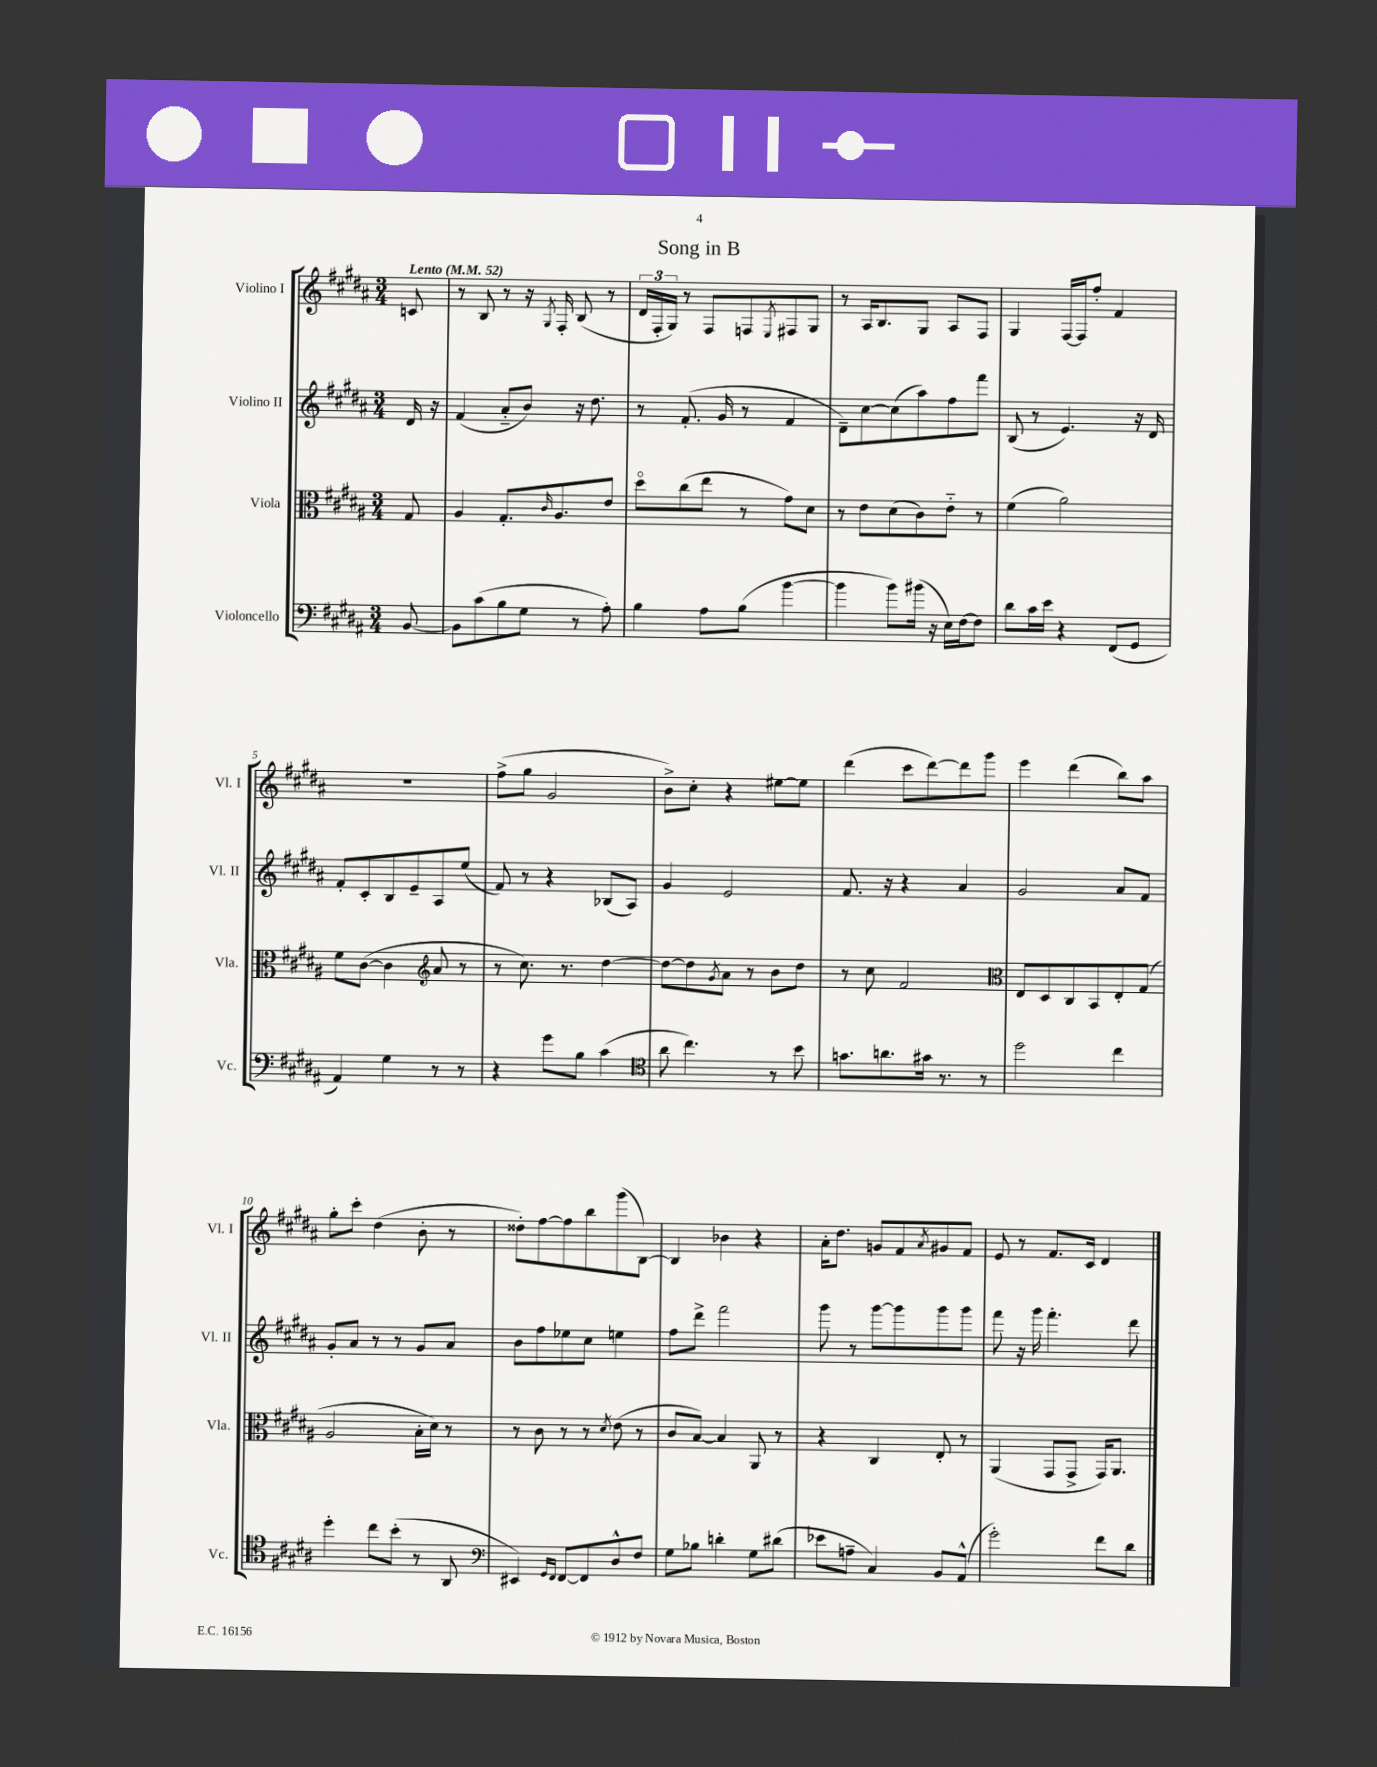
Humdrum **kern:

**kern	**kern	**kern	**kern
*part4	*part3	*part2	*part1
*staff4	*staff3	*staff2	*staff1
*I"Violoncello	*I"Viola	*I"Violino II	*I"Violino I
*I'Vc.	*I'Vla.	*I'Vl. II	*I'Vl. I
*clefF4	*clefC3	*clefG2	*clefG2
*k[f#c#g#d#a#]	*k[f#c#g#d#a#]	*k[f#c#g#d#a#]	*k[f#c#g#d#a#]
*M3/4	*M3/4	*M3/4	*M3/4
*MM52	*MM52	*MM52	*MM52
=	=	=	=
!	!	!	!LO:TX:a:B:t=Lento
[8BB/	8G#/	16d#/	8cn/
.	.	16r	.
=1	=1	=1	=1
8BB\L]	4A#/	(4f#/	8r
(8c#\	.	.	8B/
8B\	8.G#'/L	8a#/L	8r
8G#\J	.	8b/J)	16r
.	16qqc#/	.	8qG#/
.	8.A#/	.	16F#'/
8r	.	16r	(8B/
.	.	8.dd#\	.
8A#'\)	8e/J	.	8r
=2	=2	=2	=2
4B\	8dd#\L	8r	24d#/LL
.	.	.	24F#'/
.	.	.	24G#/JJ)
.	(8cc#\	(8.f#'/	8r
8A#\L	8ee\J	.	8F#/L
.	.	16g#/	.
(8B\J	8r	8r	8Fn/
.	.	.	8qE/
[4b\	8g#\L)	4f#/	8F#X/
.	8d#\J	.	8G#/J
=3	=3	=3	=3
4b\]	8r	8d#~\L)	8r
.	8e\L	[8cc#\	16A#/KL
.	.	.	8.B/
8b\L)	(8d#\	(8cc#\]	.
(16b#X\Jk	8c#\)	8aa#\)	8G#/J
16r	.	.	.
16E\LL)	8e\J	8ff#\	8A#/L
[16F#\J	.	.	.
8F#\J]	8r	8fff#\J	8F#/J
=4	=4	=4	=4
8d#\L	(4f#\	(8B/	4G#/
16c#\L	.	8r	.
16e\JJ	.	.	.
4r	2a#\)	4.e/)	[16F#/LL
.	.	.	16F#/J]
.	.	.	8ff#'/J
(8FF#/L	.	.	4f#/
8GG#/J	.	16r	.
.	.	16d#/	.
!!LO:LB:g=z
=5	=5	=5	=5
4AA#/)	8f#\L	8f#'/L	2.r
.	([8c#\J	8c#'/	.
4G#\	4c#\]	8B/	.
.	.	8e~/	.
*	*clefG2	*	*
8r	8a#/	8A#/	.
8r	8r	(8ee/J	.
=6	=6	=6	=6
4r	8r	8f#/)	(8ff#^\L
.	8.cc#\)	8r	8gg#\J
8g#\L	.	4r	2g#/
.	8.r	.	.
8B\J	.	.	.
(4c#\	[4dd#\	(8B-X/L	.
.	.	8A#/J)	.
=7	=7	=7	=7
*clefC4	*	*	*
8a#\	8dd#\L_	4g#/	8b^\L)
4.cc#\)	8dd#\]	.	8cc#'\J
.	8qg#/	.	.
.	8a#\J	2e/	4r
.	8r	.	.
8r	8b\L	.	[8ee#X\L
8b\	8dd#\J	.	8ee#\J]
=8	=8	=8	=8
8.gn\L	8r	8.f#/	(4ddd#\
.	8cc#\	.	.
8.an\	.	16r	.
.	2f#/	4r	8ccc#\L
16g#X\Jk	.	.	[8ddd#\)
8.r	.	.	.
.	.	4a#/	8ddd#\]
8r	.	.	8ggg#\J
=9	=9	=9	=9
*	*clefC3	*	*
2dd#\	8E/L	2g#/	4eee\
.	8D#/	.	.
.	8C#/	.	(4ddd#\
.	8BB/	.	.
4cc#\	8E'/	8a#/L	8bb\L)
.	(8G#/J	8f#/J	8aa#\J
!!LO:LB:g=z
=10	=10	=10	=10
4dd#'\	2A#/	8g#'/L	8gg#'\L
.	.	8a#/J	8ccc#'\J
8cc#\L	.	8r	(4dd#\
(8b'\J	.	8r	.
8r	16B'\LL	8g#/L	8b'\
.	16d#\JJ)	.	.
8AA#/	8r	8a#/J	8r
=11	=11	=11	=11
*clefF4	*	*	*
4EE#X/)	8r	8b\L	8dd##X'\L)
.	8c#\	8ff#\	[8ff#\
16qqGG#/LL	.	.	.
16qqFF#/JJ	.	.	.
[8FF#/L	8r	8ee-X\	8ff#\]
8FF#/]	8r	8cc#\J	8bb\
.	8qd#/	.	.
8D#^^/	(8e\	4een\	(8ggg#\
8F#/J	8r	.	[8B\J)
=12	=12	=12	=12
8G#\L	8c#/L	8ff#\L	4B/]
8B-X\J	[8B/J)	8ddd#^\J	.
4dn'\	4B/]	2fff#\	4b-X\
8G#\L	8AA#/	.	4r
(8d#X\J	8r	.	.
=13	=13	=13	=13
8e-X\L	4r	8ggg#\	16a#'\KL
.	.	.	8.dd#\J
8An~\J	.	8r	.
4C#/)	4C#/	[8ggg#\L	8gn/L
.	.	8ggg#\]	8f#/
.	.	.	8qa#/
8BB/L	8E'/	8ggg#\	8g#X/
(8AA#^^/J	8r	8ggg#\J	8f#/J
=14	=14	=14	=14
2g#'\)	(4AA#/	8fff#\	8e/
.	.	16r	8r
.	.	16ggg#\	.
.	8GG#/L	4.fff#'\	8.f#/L
.	8GG#^/J	.	.
.	.	.	16c#/Jk
8f#\L	16GG#/KL)	.	4d#/
.	8.AA#/J	.	.
8d#\J	.	8ddd#\	.
==	==	==	==
*-	*-	*-	*-
